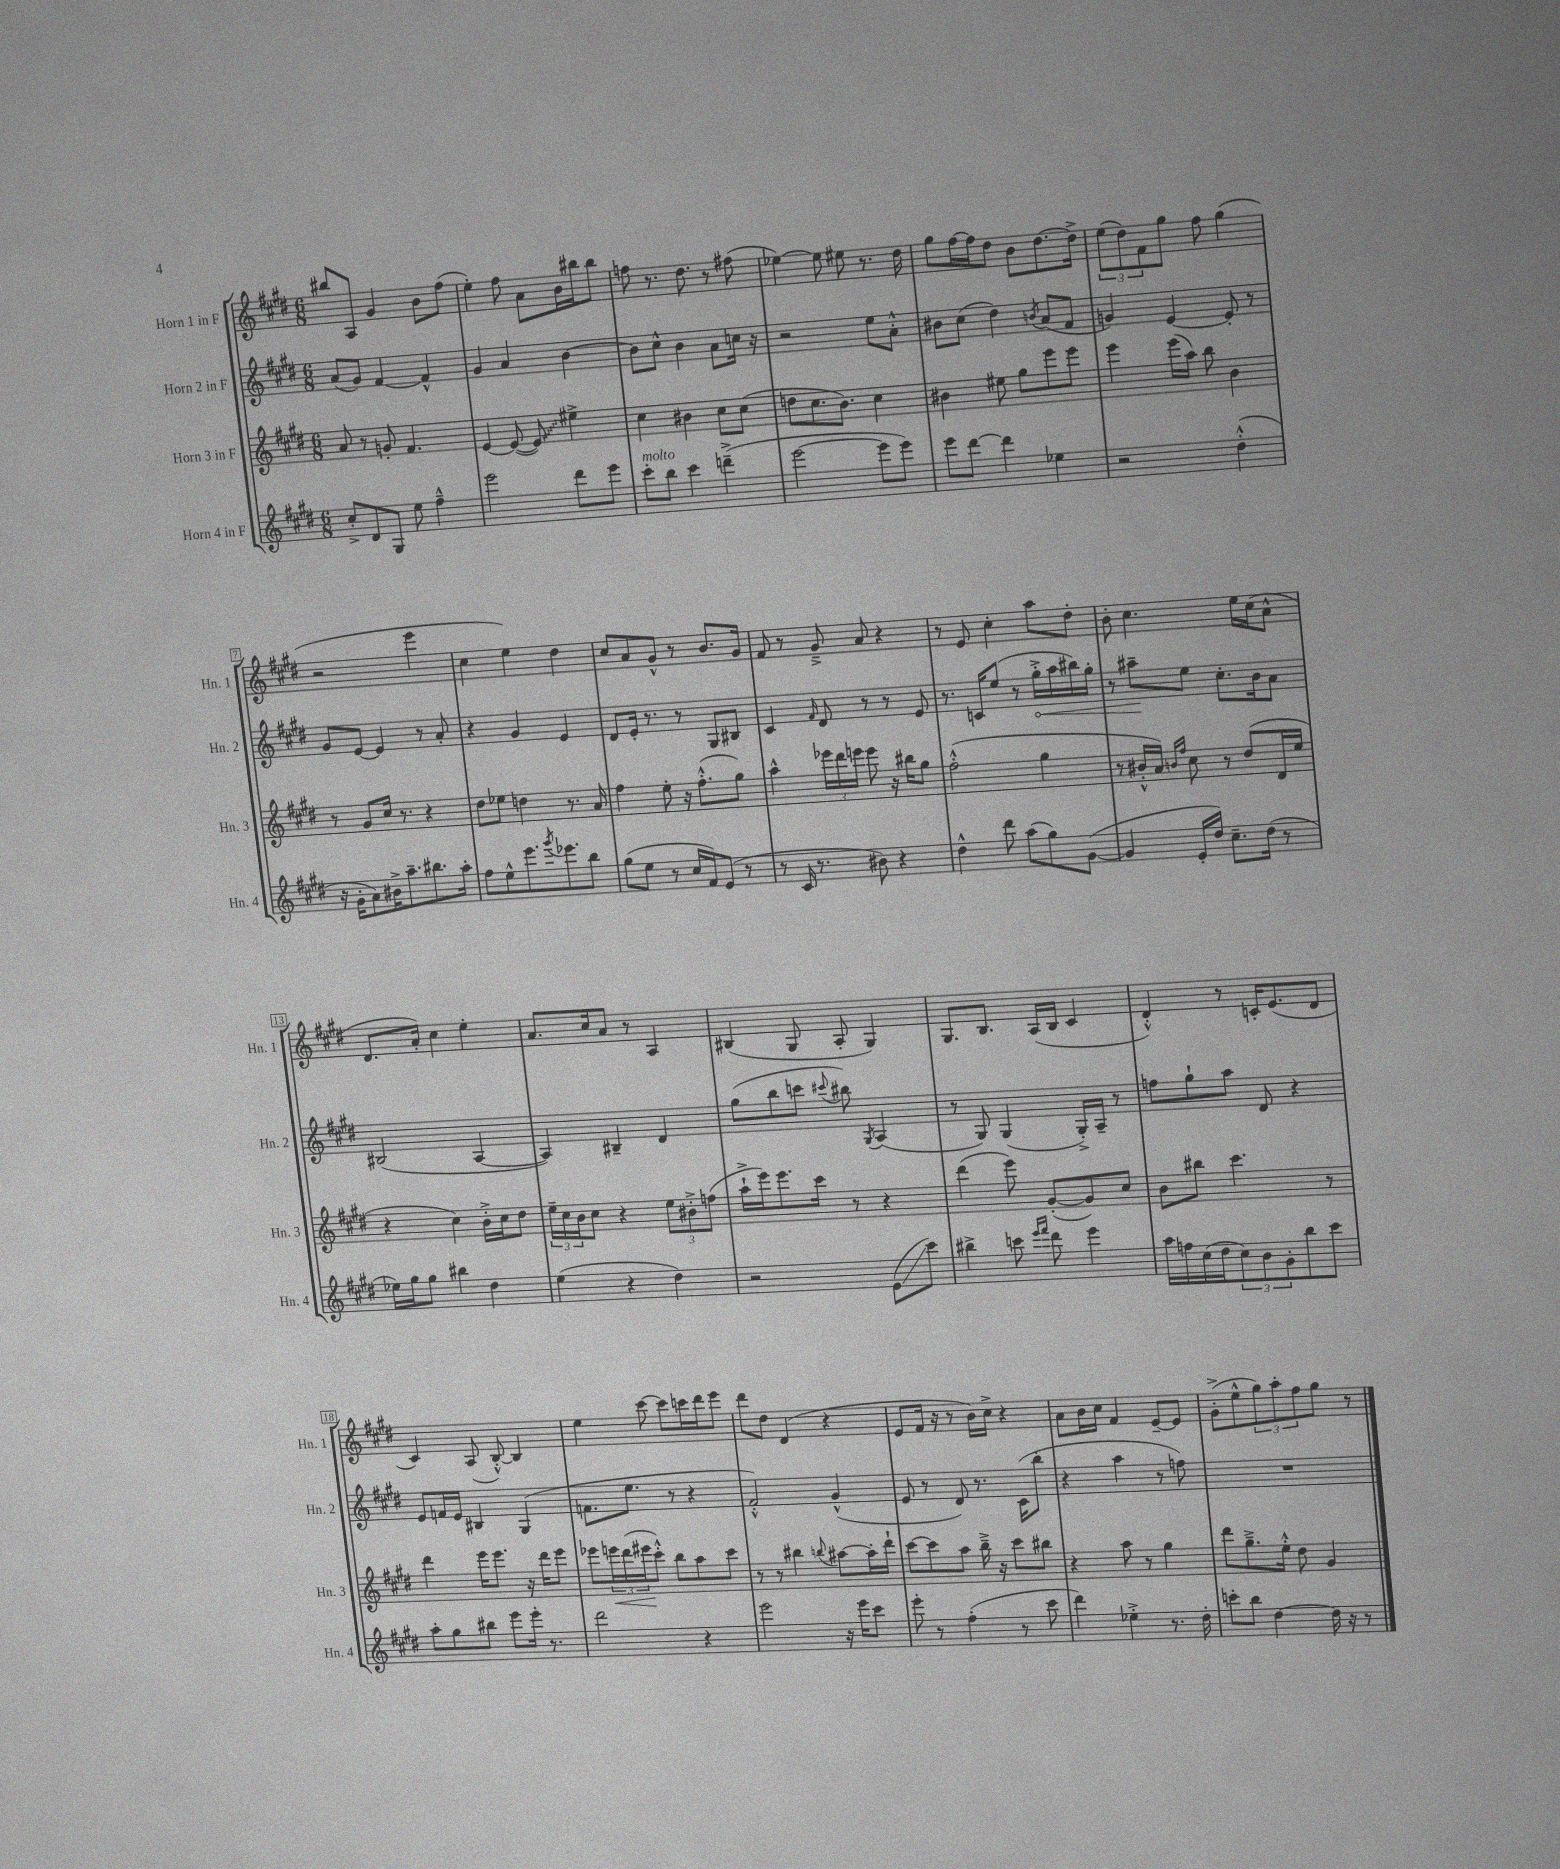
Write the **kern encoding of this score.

**kern	**kern	**kern	**kern
*staff4	*staff3	*staff2	*staff1
*clefG2	*clefG2	*clefG2	*clefG2
*k[f#c#g#d#]	*k[f#c#g#d#]	*k[f#c#g#d#]	*k[f#c#g#d#]
*M6/8	*M6/8	*M6/8	*M6/8
8cc#'^	8a	(8a	8bb#
8d#	8r	8g#)	8A
8G#	8g'	[4f#	4g#
8ee	4.f#	.	.
4ff#~^^	.	4f#^^]	8b
.	.	.	(8ff#
=	=	=	=
2eee	[4e	4g#	4ee')
.	(8e_	4a	8ff#
.	8e])	.	8a
8ddd#	4ee#^	[4b	16b
.	.	.	16bb#
8eee	.	.	8bb#
=	=	=	=
8ccc#'	4cc#	8b]	8ff
8bb	.	8cc#^^	8.r
4ccc#	4b#	4b	.
.	.	.	8.dd#
(4ddd~^	8cc#	8a	8r
.	(8cc#	16cc	(8ff#
.	.	16r	.
=	=	=	=
[2eee	8dd	2r	[4ee-)
.	8.cc#	.	.
.	.	.	8ee-]
.	8.b)	.	.
.	.	.	8ee#
8eee]	4cc#	8ee	8.r
8eee)	.	8a'^^	.
.	.	.	16dd#
=	=	=	=
8eee	4b#	8b#	8gg#
[8ddd#	.	(8cc#	[16ff#
.	.	.	16ff#]
4ddd#]	8ee#	4dd#)	8dd#
.	8gg#	.	8b
.	.	8qb	.
4ee-	8eee	(8a	[8.dd#
.	8eee	8f#	.
.	.	.	16dd#^]
=	=	=	=
2r	4eee	4g)	(12ee
.	.	.	12dd#)
.	.	.	12f#
.	(16eee	[4e	8gg#
.	16aa)	.	.
.	8bb	.	8ff#
(4dd#'^^	4b	8e']	(4gg#
.	.	8r	.
=	=	=	=
16r	8r	8g#	2r
16g#'	.	.	.
8a)	8g#	[8e	.
16b#^	16cc#	4e]	.
8.aa~	8.r	.	.
8.bb#	4r	8r	4eee
.	.	8a'	.
16aa'	.	.	.
=	=	=	=
8ff#	8dd#	4r	4cc#
8ee^^	8ee-	.	.
8.eee	4dd	4g#	4ee)
8qggg#	.	.	.
8.eee-	.	.	.
.	8.r	4e	4dd#
8bb	.	.	.
.	16a	.	.
=	=	=	=
(8gg#	4ff#	8d#	8cc#
8ee	.	16e'	8a
.	.	8.r	.
8r	8ee'	.	8g#^^
16cc#	16r	8r	8r
16f#)	(8.ff#'^^	.	.
(8e	.	8G#	8.b
8r	8gg#)	8B#	.
.	.	.	16g#
=	=	=	=
8r	4aa^^	4c#	8f#
16c#	.	.	8r
8.r	.	.	.
.	.	16qqf#	.
.	24eee-	8d#	8g#~^
.	24ddd#	.	.
.	24eee	.	.
8b#)	8eee	8r	8a
4r	16r	8r	4r
.	16bb#	.	.
.	8gg#	8e	.
=	=	=	=
4dd#^^	(2ff#'^^	8.r	8r
.	.	.	8e
.	.	16c	.
8ddd#	.	(8ee	4cc#'
(8aa	.	8r	.
8gg#)	4gg#	16gg#'^	8aa
.	.	16aa	.
([8g#	.	16bb#)	8dd#'
.	.	16gg#'	.
=	=	=	=
4g#]	8r	8r	8b'
.	16b#'^^	8aa#~	4.cc#
.	16a)	.	.
.	16qqb	.	.
.	16qqff#	.	.
16e'	8cc#	8ee	.
16dd#)	.	.	.
8.cc#~	8r	8.cc#'	.
.	(8dd#	.	16ee
(16dd#	.	16b	(16cc#
8r	16d#	8a	8a^^
.	16ee	.	.
=	=	=	=
16ee-)	4r	(2B#	8.d#
16gg#	.	.	.
8gg#	.	.	.
.	.	.	16a')
4bb#	4cc#)	.	4cc#
4dd#	16b'^	[4A	4ee'
.	16cc#	.	.
.	8dd#	.	.
=	=	=	=
(4ee	24ee~	4A])	8.a
.	24cc#	.	.
.	24b	.	.
.	8cc#	.	.
.	.	.	16cc#
4r	4r	4B#~	8a
.	.	.	8r
4dd#)	12ee	4d#	4A
.	12b#'^	.	.
.	(12ff	.	.
=	=	=	=
2r	16aa`^	(8gg#	(4B#
.	16eee)	.	.
.	8.eee	8bb	.
.	.	8ccc	8G#
.	16ccc#	.	.
.	.	8qqccc#	.
.	8r	8bb#)	8A'
.	.	8qG#	.
(8e	4r	(4A	4G#)
8ccc#)	.	.	.
=	=	=	=
4bb#^	(4ddd#	8r	8.G#
.	.	8G#)	.
.	.	.	8.B
8ccc	8eee)	(4G#	.
16qqeee	.	.	.
16qqfff#	.	.	.
8ddd#	([8g#'	.	(16A
.	.	.	16B
4eee	8g#])	16G#'^)	4c#
.	.	16A~	.
.	8cc#	8r	.
=	=	=	=
16aa	8b	8ff	4d#'^^)
16ff	.	.	.
(16cc#	8bb#	8gg#`	.
16dd#	.	.	.
12cc#)	4.ccc#	8aa	8r
12b	.	.	.
.	.	8d#	16c'
12g#'	.	.	.
.	.	.	(8.e
8bb	.	4r	.
8ccc#	8r	.	8d#
=	=	=	=
8aa'	4ddd#	8e	4c#)
8gg#	.	16f	.
.	.	16e	.
8bb#	16eee	4B#	(8A
.	8.eee	.	.
8eee	.	.	[8B'^^)
16eee'	16r	(4G#	4B]
8.r	16ddd#	.	.
.	8eee	.	.
=	=	=	=
2ddd#	8eee-	8.f	4ee
.	24eee	.	.
.	(24ddd#	.	.
.	.	8.ee	.
.	24eee#	.	.
.	8ccc#'^^)	.	[8ccc#
.	8bb	8r	8ccc#]
4r	8aa	4r	16ccc
.	.	.	16ddd#
.	8ccc#	.	8eee
=	=	=	=
2eee	8r	2f#'^^)	8ddd#
.	8r	.	8dd#
.	4bb#	.	(4d#
.	8qqbb	.	.
16r	[8aa#	(4g#^^	4r
16eee	.	.	.
8ccc#	16aa#']	.	.
.	16ddd#`	.	.
=	=	=	=
8eee'	[8ccc#	8e	8e
8r	8ccc#]	8r	16f#
.	.	.	16r
(4ff#'	8aa	8d#)	8r
.	16bb~^	8.r	16b)
.	16r	.	16cc#^
8r	8ccc#	.	4r
.	.	(16c#	.
8ccc#	8bb#	8bb'	.
=	=	=	=
4ddd#)	4r	4r	8a
.	.	.	16b
.	.	.	16cc#
4ee-'^	8aa	4aa	4f#
.	8r	.	.
8.r	4gg#	8r	[8e~
.	.	8ff)	8e]
16dd#'	.	.	.
=	=	=	=
8ccc'	8ddd#	2.r	(8g#'^
8bb	8.gg#~^	.	8ee^^
[4dd#	.	.	12gg#)
.	16ee'^^	.	.
.	.	.	12aa'
.	8dd#	.	.
.	.	.	12ff#
16dd#]	4g#	.	8gg#
16r	.	.	.
8r	.	.	8r
==	==	==	==
*-	*-	*-	*-
